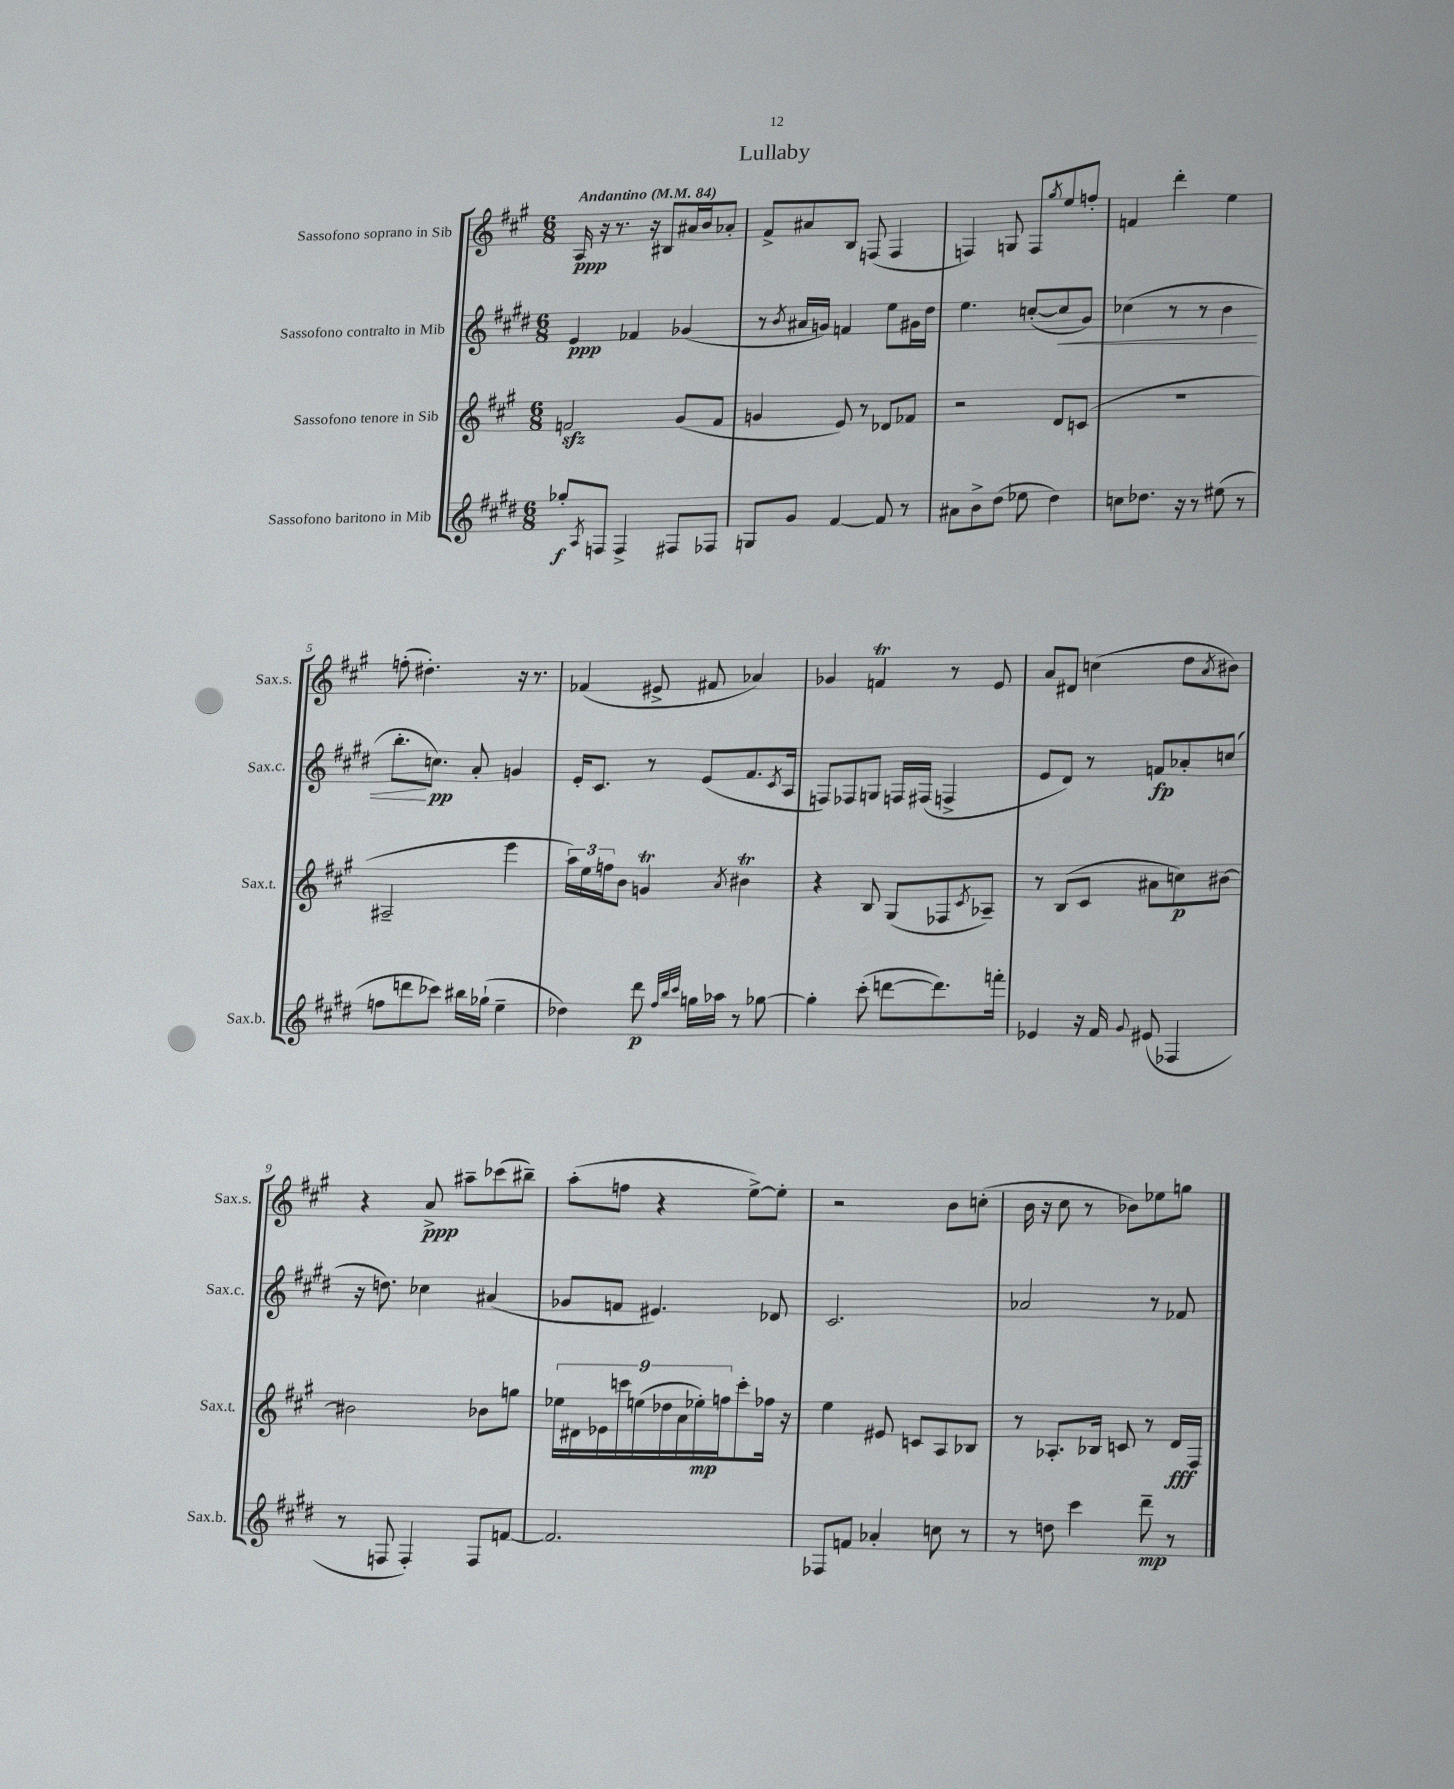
\header { title = "Lullaby" }
<<
\new StaffGroup <<
\new Staff = "s0" \with { instrumentName = "Sassofono soprano in Sib" shortInstrumentName = "Sax.s." } {
    \clef treble \key a \major \numericTimeSignature \time 6/8 \tempo "Andantino" 4 = 84
    a16\ppp r16 r8. r16 bis8 ais'16 b'16 aes'8-. |
    fis'8-> ais'8 b8 f8( f4 |
    f4) g8 f8 \acciaccatura { gis''8 } e''8 f''8-. |
    f'4 d'''4-. e''4 |
    f''8-.( dis''4.-.) r16 r8. |
    fes'4( eis'8-> fis'8 aes'4) |
    ges'4 f'4\trill r8 e'8 |
    a'8 dis'8 c''4( d''8 \acciaccatura { a'8 } bis'8) |
    r4 a'8->\ppp ais''8-- ces'''8( bis''8--) |
    a''8-.( f''8 r4 e''8~->) e''8-. |
    r2 b'8 c''8-.( |
    b'16 r16 cis''8 r8 bes'8) ees''8 g''8 \bar "|." |
}
\new Staff = "s1" \with { instrumentName = "Sassofono contralto in Mib" shortInstrumentName = "Sax.c." } {
    \clef treble \key e \major \numericTimeSignature \time 6/8
    e'4\ppp fes'4 ges'4( |
    r8 \acciaccatura { b'8 } ais'16 g'16) f'4 e''8 gis'16 dis''16 |
    e''4. c''8~-.( c''8\< gis'8) |
    ces''4( r8 r8 b'4 |
    b''8.-.\! c''8.\pp) a'8-. g'4 |
    e'16-. cis'8. r8 e'8( fis'8. \acciaccatura { cis'8 } a16 |
    f8) fes8 g8 f16 fis16( f4-> |
    e'8 dis'8) r8 f'8\fp aes'8-. c''8( |
    r16 d''8.) ces''4 ais'4( |
    ges'8 f'8 eis'4.) des'8 |
    cis'2. |
    aes'2 r8 fes'8 \bar "|." |
}
\new Staff = "s2" \with { instrumentName = "Sassofono tenore in Sib" shortInstrumentName = "Sax.t." } {
    \clef treble \key a \major \numericTimeSignature \time 6/8
    f'2\sfz gis'8( f'8 |
    g'4 e'8) r8 des'8 fes'8 |
    r2 d'8 c'8( |
    R2. |
    ais2-- e'''4 |
    \tuplet 3/2 { a''16) e''16 f''16 } b'8 g'4\trill \acciaccatura { a'8 } bis'4\trill |
    r4 b8 gis8( fes8 \acciaccatura { cis'8 } aes8--) |
    r8 b8( cis'8 ais'8 c''8\p) bis'8~ |
    bis'2 bes'8 g''8 |
    \tuplet 9/8 { ees''16 dis'16 ees'16 c'''16 e''16( des''16 a'16 ees''16-.\mp) f''16 } c'''8-. fes''16 r16 |
    e''4 eis'8 c'8 a8 bes8 |
    r8 aes8.-. bes16 c'8 r8 d'16\fff fis16 \bar "|." |
}
\new Staff = "s3" \with { instrumentName = "Sassofono baritono in Mib" shortInstrumentName = "Sax.b." } {
    \clef treble \key e \major \numericTimeSignature \time 6/8
    ges''8-.\f \acciaccatura { a8 } f8 f4-> fis8 fes8 |
    g8 gis'8 fis'4~ fis'8 r8 |
    ais'8 b'8-> dis''8( ees''8 dis''4) |
    c''8 des''8. r16 r8 eis''8( r8 |
    f''8 d'''8 ces'''8) bis''16 ges''16-!( e''4-- |
    des''4) dis'''8\p \grace { fis''32 b''32 cis'''32 } g''16 aes''16 r8 ges''8~ |
    ges''4-. cis'''8-.( d'''8~ d'''8.) f'''16-. |
    ees'4 r16 fis'16 \appoggiatura { gis'8 } eis'8( fes4 |
    r8 f8 f4-.) f8 f'8~ |
    f'2. |
    fes8 f'8 aes'4-. c''8 r8 |
    r8 d''8 cis'''4 dis'''8--\mp r8 \bar "|." |
}
>>
>>
